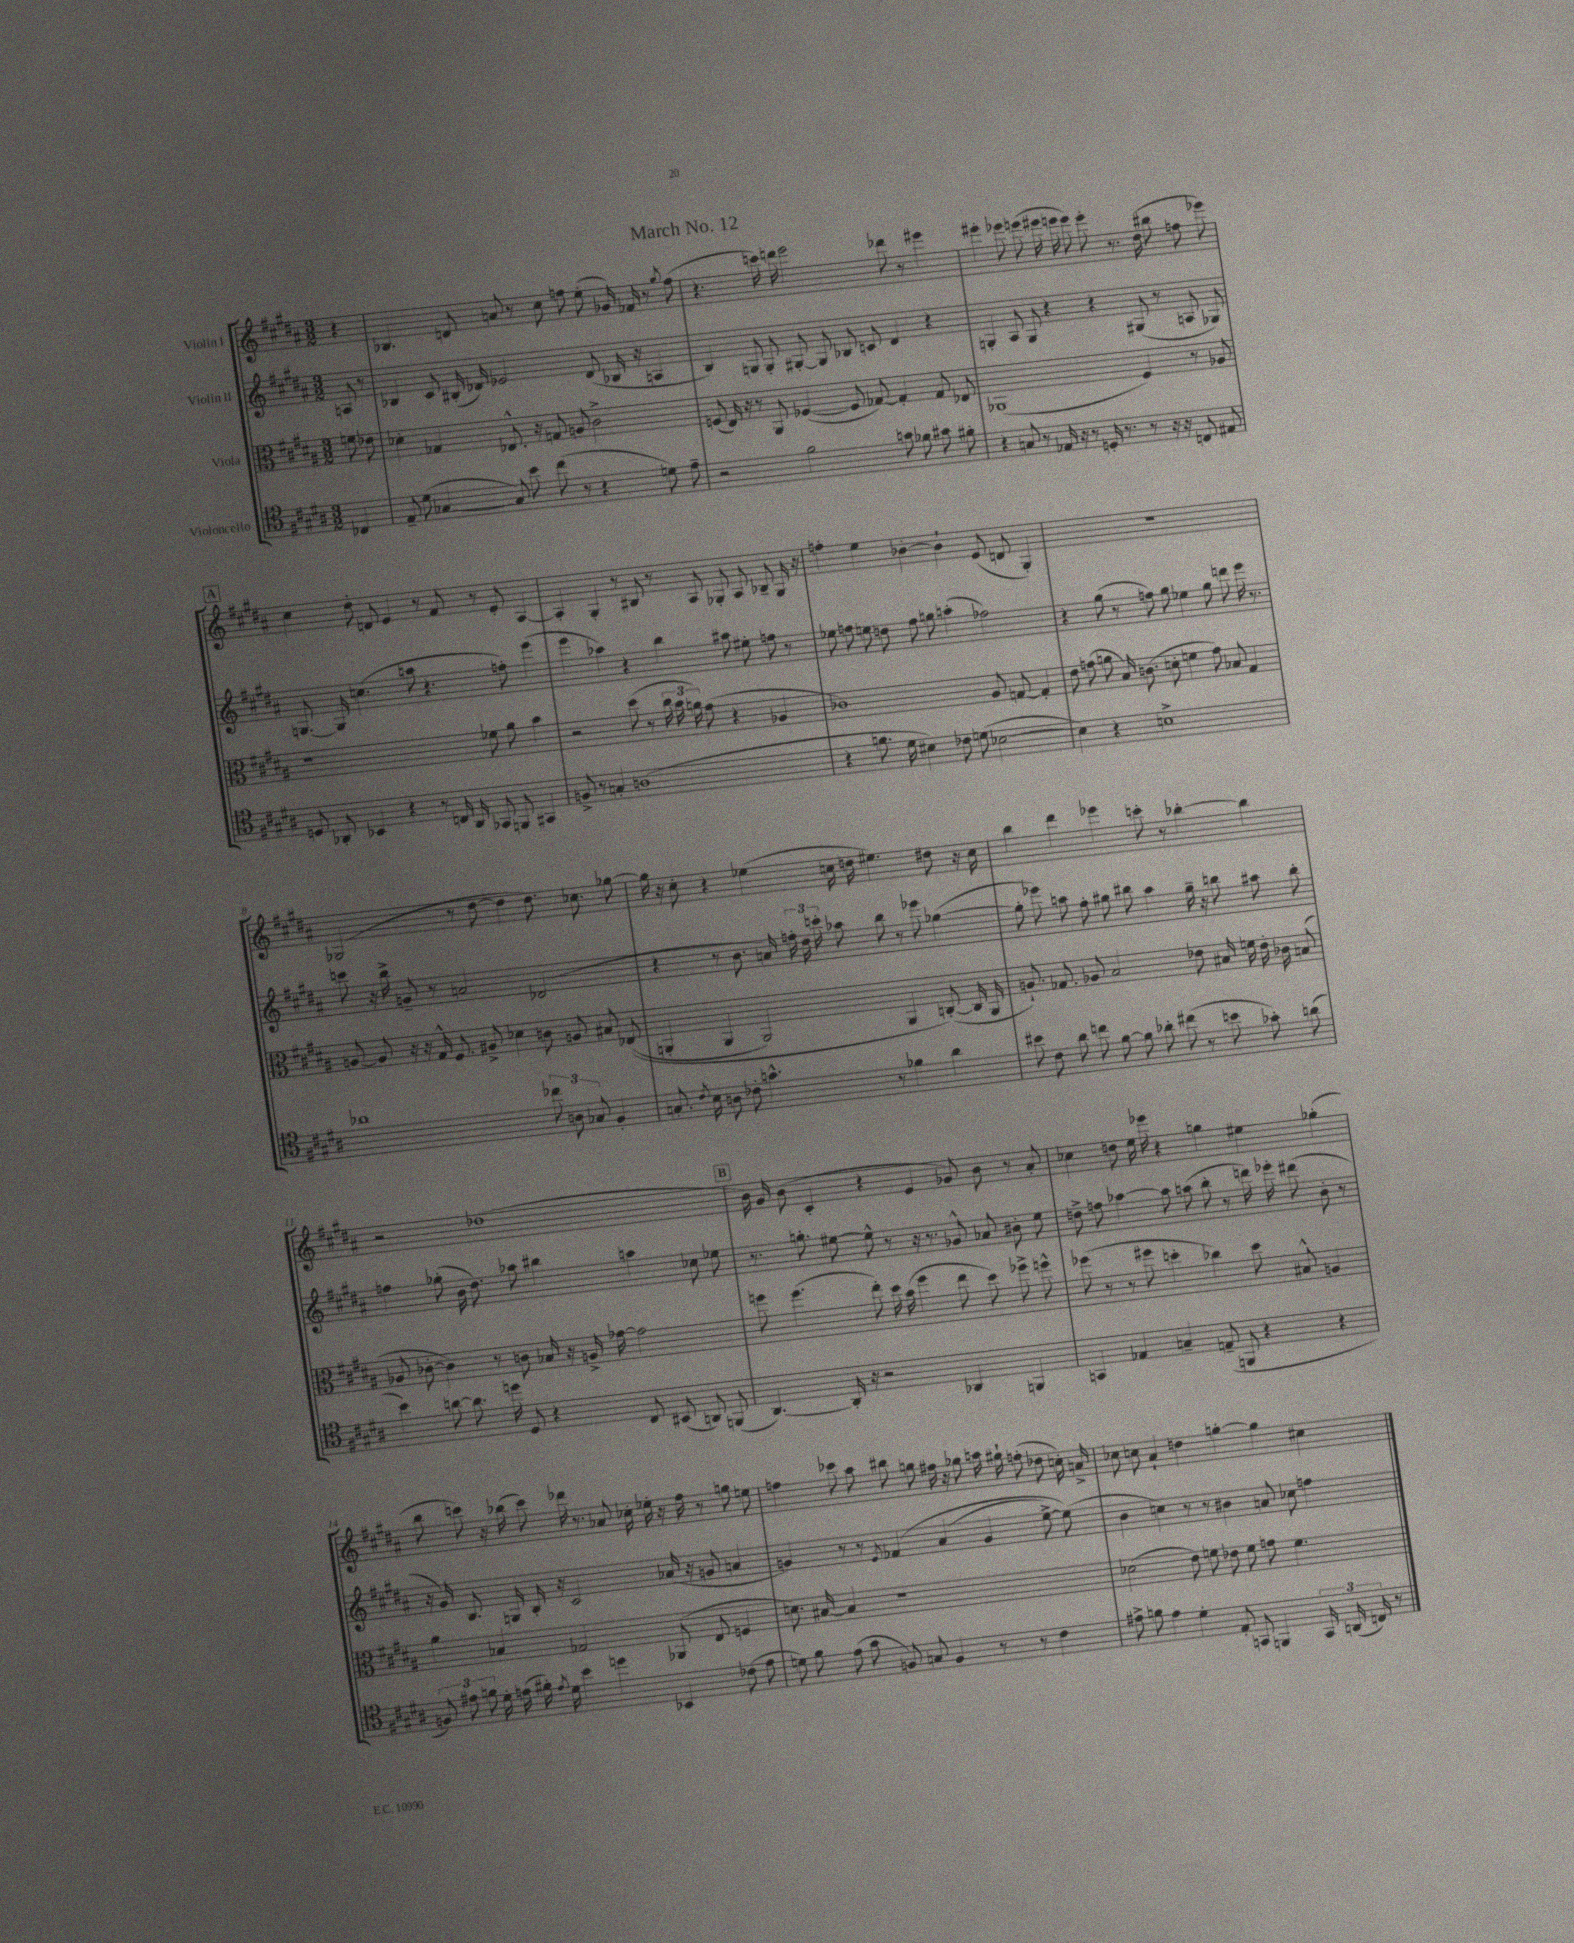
\header { title = "March No. 12" }
<<
\new StaffGroup <<
\new Staff = "s0" \with { instrumentName = "Violin I" } {
    \clef treble \key b \major \numericTimeSignature \time 3/2 \partial 4
    \autoBeamOff r4 |
    bes4. d'8 a'8 r8 cis''8 f''8 e''8-.( ges'16) fes'16 r8 \acciaccatura { gis''8 } f''8( |
    r4. c'''16) d'''16 e'''2 des'''8 r8 eis'''4 |
    eis'''4-. ees'''8 e'''8( eis'''16 e'''16 e'''8) e'''8-. r8. dis''16( bis''8 f''8 ees'''8) |
    \mark \markup { \box "A" } cis''4 dis''8-. d'8 e'4 r8 fis'8 r8 e'8-. ais4~ |
    ais4-. gis4-. r8 bis8 r8 ais8 ges8-. ais8 bes8-- ges16 r16 |
    f''4-. e''4 bes'4~-. bes'4-! e'8( d'8 gis4-.) |
    R1. |
    ges2( r8 dis''8~ dis''4 dis''8.) ces''8. ges''8~ |
    ges''16 r16 cis''8-. r4 ees''4( c''16 d''16 eis''4.) dis''8 r16 c''16 |
    b''4 dis'''4 ees'''4 c'''8-. r8 bes''4~-. bes''4 |
    r2 des''1( |
    \mark \markup { \box "B" } b'16) gis'16 b'8( cis'4-. r4 e'4 ges'8) b'8 r8 ais'8-. |
    ces''4 d''8 e''16 ees'''16 r4 g''4 eis''4 ges''4-.( |
    b''8 c'''8) r16 bes''16( c'''8) des'''16 r8. aes'8 ces''16-. ees''16-. r16 fis''16 r8 g''8 e''8 |
    f''4 ces'''8 ais''8 bis''8 g''8 fis''16 r16 ges''8 a''16 gis''16-! f''8-.( des''8 c''16-.) a'16-> |
    ces''8 c''8 ais'4-! d''4 g''4~-. g''4 cis''4 \bar "|." |
}
\new Staff = "s1" \with { instrumentName = "Violin II" } {
    \clef treble \key b \major \numericTimeSignature \time 3/2 \partial 4
    \autoBeamOff a8 r8 |
    bes4 cis'8 bis16-.( des'16) ees'2 des'8( bes16 r16 a4 |
    b4) g8 g8-. gis8~-. gis8 bes8 c'8 dis'4 r4 |
    g4-. ais8 g8 r4 r4 gis8( r8 a8 ges8) |
    \mark \markup { \box "A" } g8.~ g16 c''4.( a''8 r4. f''8-.) e'''4( |
    e'''4 aes''4) r4 b''4 ais''8 eis''8-. f''8 r8 |
    ees''8 f''8 e''8 d''8 f''8 g''8 a''4-.( fes''2) |
    r4 gis''8( r8 f''8) gis''8 ees''4 gis''8 d'''8 e'''16 r8. |
    c'''8 r16 b''16-> g'8-- r8 a'2 des'2( |
    r4 r8 b'8. a'16) \tuplet 3/2 { f''16-. dis''16 c'''16-. } aes''8 b''8 r8 ees'''8 ges''4~( |
    ges''8-. ees'''8) a''8 fis''8-. gis''8 bis''8 a''4 gis''16-- r16 b''8 ais''8 b''8-. |
    f''4 ges''8-.( b'16 dis''8.) aes''8 bis''4 a''4 ces''8 ees''8 |
    \mark \markup { \box "B" } r8. g''8.-. eis''8~ eis''8-^ r8 r16 r8. ges'8-^ aes'8 bis'8-. eis''8 |
    d''8-> f''8 aes''4~ aes''8 a''8( b''8-. r8 d'''16) ees'''16-. dis'''8( b'8-. r8 |
    r16 gis'16) b8. g16 b16-. r16 cis'2 aes'16( r16 g'8 a'4 |
    g'4) r8 r8 \acciaccatura { e'8 } fes'4\( ais'4( g'4 e''8~->) e''8(\) |
    b'4 c''4) r8 r8 bis'4 a'8 ces''8 f''4 \bar "|." |
}
\new Staff = "s2" \with { instrumentName = "Viola" } {
    \clef alto \key b \major \numericTimeSignature \time 3/2 \partial 4
    \autoBeamOff f'8 ees'8 |
    des'4-. ges4 ees8.-^ r16 g8 a8 cis'2-> |
    f8( e16) r16 r8 ais,8 fes4~( fes8 ges8~) ges4-. ges8 ees8 |
    aes,1( fis4) r8 aes8 |
    \mark \markup { \box "A" } r1 fes'8 ais'8 b'4 |
    r2 dis''8( r8 \tuplet 3/2 { cis''16 b'16 a'16) } gis'8( r4 aes4 |
    ces'1) ais8 g8~ g4-. |
    e'8 g'8( a'8 b16) c'8.( d'8-. f'4 g'8) bes8 gis4 |
    a8~ a8 r16 r16 gis16-^ fis8. ais8-> des'4 c'8 a8 bis8 ees8(\( |
    a,4-. a,4 a,2) a,4 c8~-.(\) c16 a,16 |
    a8.-!) ges8. aes8 b2 ees'8 bis16 f'16 ees'16-. ces'16 b8( |
    aes8 ces'8~-. ces'4) r8 c'8 bes16 r16 a16-> ges'16~ ges'2 |
    \mark \markup { \box "B" } f''8 f''4.( e''8-.) dis''16 b'16( f''4 e''8 dis''8) fes''8-> f''8-^ |
    fes''8( r8 r8 fis''8 d''4-. ces''4) d''8 bis8-^ a4 |
    ais'4 bes4 ges2 aes,8( e8 f4 |
    d'8.) bis16~ bis4 r1 |
    des'2( e'8) f'8 ees'8 f'8 g'8 f'4. \bar "|." |
}
\new Staff = "s3" \with { instrumentName = "Violoncello" } {
    \clef tenor \key b \major \numericTimeSignature \time 3/2 \partial 4
    \autoBeamOff ces4 |
    e8-- dis'8( ges4~ ges8) b'8 cis''8( r8 r4 d'8) e'8-- |
    r2 fis'2 g'8 fes'8 gis'8 fis'8-. |
    r4 g8 r8 ees16 r16 r8 d16-. r8. r8 r16 r16 c8 eis8 |
    \mark \markup { \box "A" } d8 aes,8-. bes,4 r4 r8 c16 aes,16 ges,8 f,8 gis,4 |
    f8-> r8 g4-. a1( |
    r4 f'8. dis'16 bis4) ces'8 d'8( bes2~ |
    bes4) r4 b1-> |
    aes'1 \tuplet 3/2 { ces''8 a8 ges8 } fis4-. |
    g8.-. \acciaccatura { cis'8 } b16 a8 ces'8-. g'4.-^ r8 fes'4 ais'4 |
    bis'8 cis'8 ais'8 c''8 fis'8~ fis'8 aes'8-. cis''8( r8 b'8 ges'8-.) a'8( |
    b'4) a'8~ a'8. d''16 dis8 r4 cis8 bis,8( a,8) f,8( |
    \mark \markup { \box "B" } ais,4.~) ais,16-. r16 r2 aes,4 f,4 |
    g,4 ees4 g4-- e8--( f,8 r4 r4 |
    \tuplet 3/2 { f8) eis'8 f'8 } dis'16-. e'16( fis'16-.) \acciaccatura { e'8 } dis'16 b'4 d''4 bes,4 ces'8( e'8 |
    d'8) fis'8 e'8( gis'8 f8) g8 f4 r8 r8 cis'4 |
    eis'8-> f'8 eis'4 dis'4-. e8-. g,8 f,4 \tuplet 3/2 { g,16 a,16( c16) } r8 \bar "|." |
}
>>
>>
